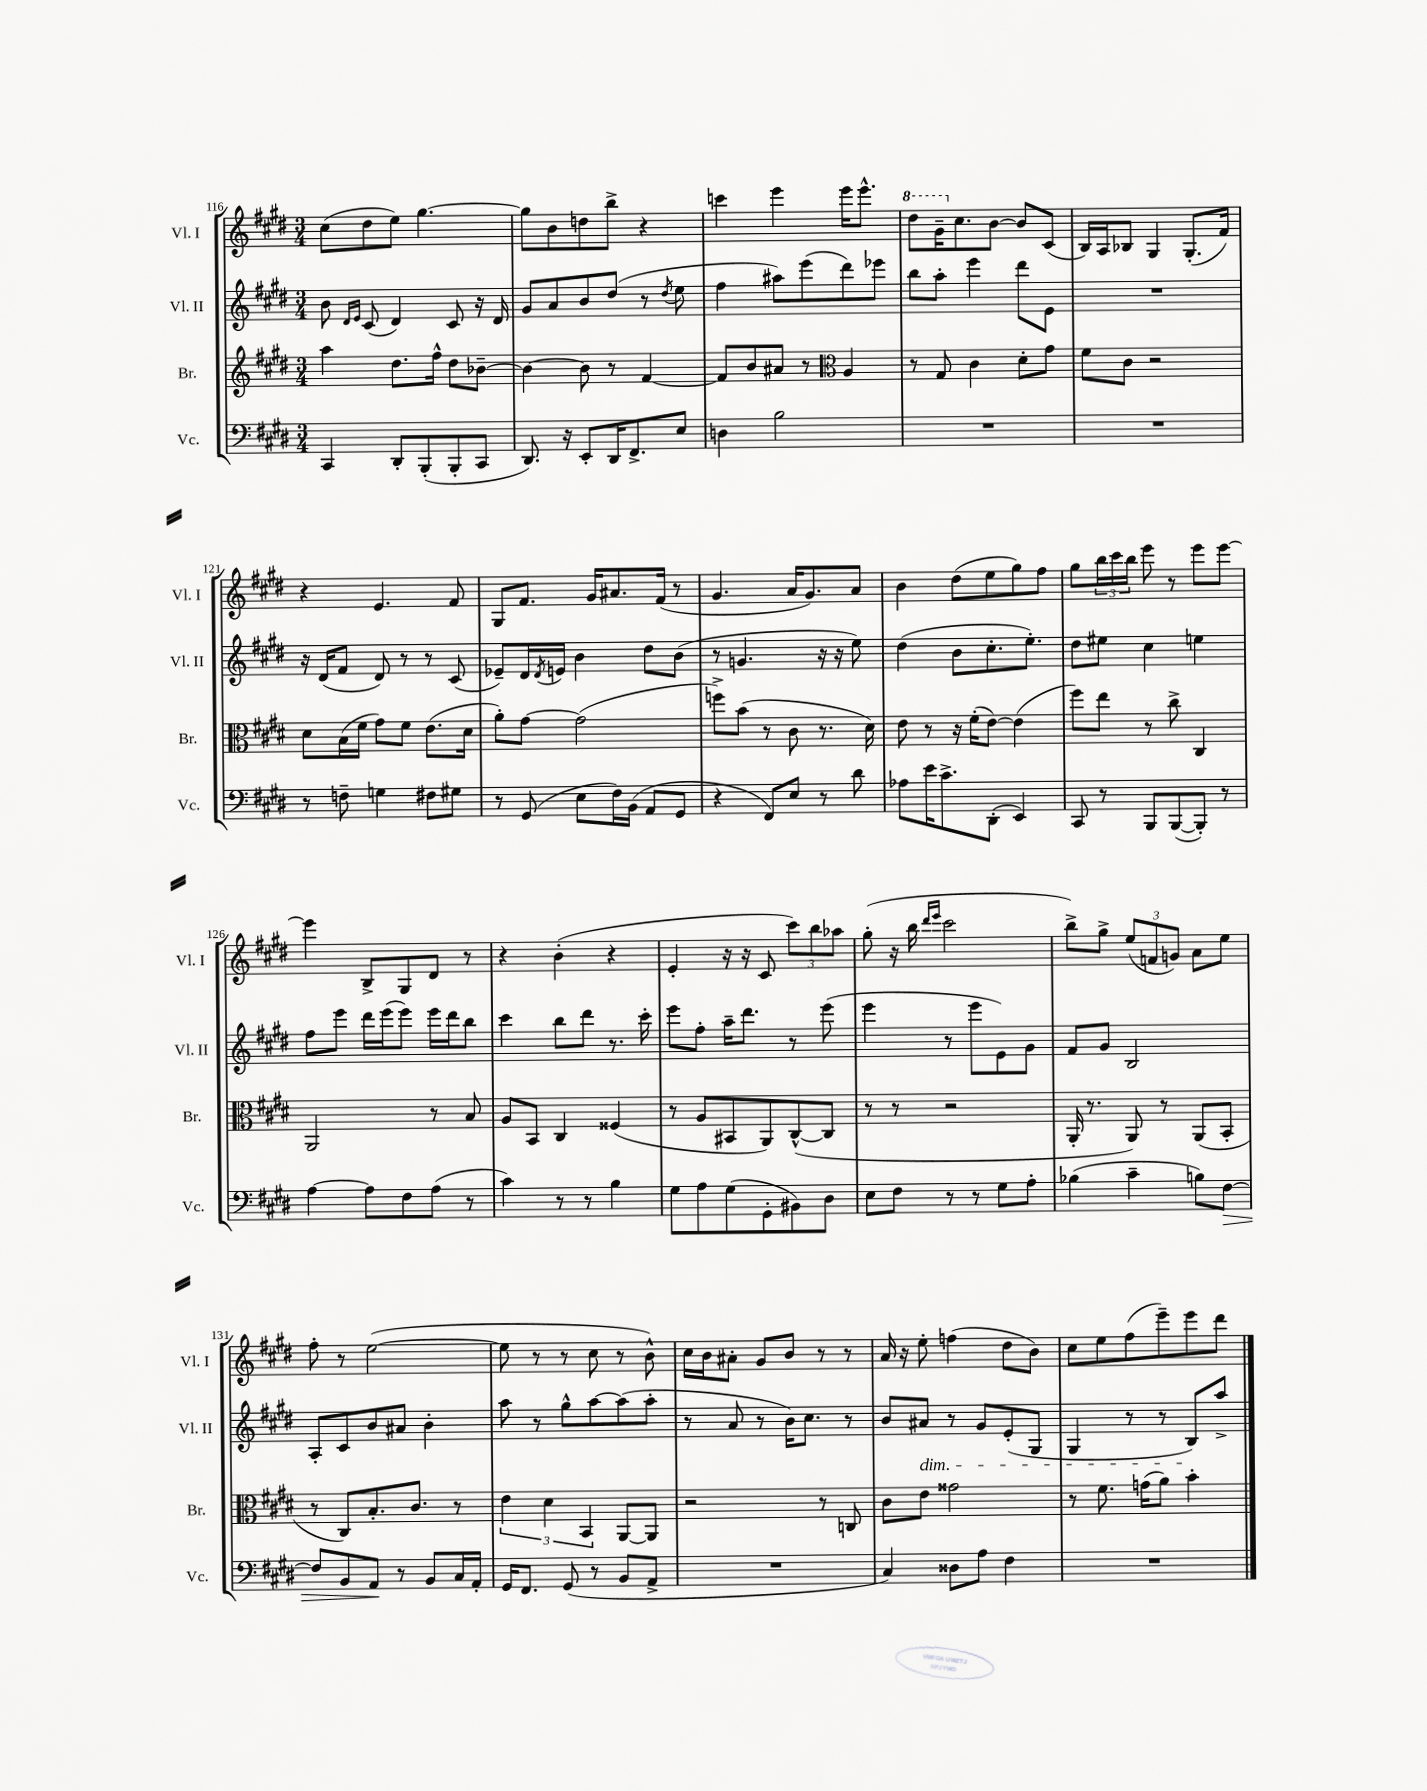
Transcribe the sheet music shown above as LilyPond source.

<<
\new StaffGroup <<
\new Staff = "s0" \with { instrumentName = "Vl. I" shortInstrumentName = "Vl. I" } {
    \clef treble \key e \major \numericTimeSignature \time 3/4
    cis''8( dis''8 e''8) gis''4.~ |
    gis''8 b'8 d''8 b''8-> r4 |
    c'''4 e'''4 e'''16 e'''8.-^ |
    \ottava #1 dis'''8 gis''16-- \ottava #0 cis''8. b'8~ b'8 cis'8( |
    b16) a16 bes8 gis4 gis8.-.( fis'16) |
    r4 e'4. fis'8 |
    gis8 fis'8. gis'16 ais'8. fis'16( r8 |
    gis'4. a'16 gis'8.) a'8 |
    b'4 dis''8( e''8 gis''8) fis''8 |
    gis''8 \tuplet 3/2 { b''16 cis'''16 b''16 } e'''8 r8 e'''8 e'''8~ |
    e'''4 b8-> gis8 dis'8 r8 |
    r4 b'4-.( r4 |
    e'4-. r16 r16 cis'8 \tuplet 3/2 { cis'''8) b''8 aes''8 } |
    gis''8-.( r16 b''16 \grace { dis'''16 e'''16 } cis'''2 |
    b''8->) gis''8-> \tuplet 3/2 { e''8( f'8 g'8) } a'8 e''8 |
    fis''8-. r8 e''2~( |
    e''8 r8 r8 cis''8 r8 b'8-^) |
    cis''16 b'16 ais'8-. gis'8 b'8 r8 r8 |
    a'16 r16 e''8-. f''4( dis''8 b'8) |
    cis''8 e''8 fis''8( e'''8--) e'''8 dis'''8 \bar "|." |
}
\new Staff = "s1" \with { instrumentName = "Vl. II" shortInstrumentName = "Vl. II" } {
    \clef treble \key e \major \numericTimeSignature \time 3/4
    b'8 \grace { dis'16 e'16 } cis'8( dis'4) cis'8 r16 dis'16 |
    gis'8 a'8 b'8 dis''8( r8 \acciaccatura { dis''8 } e''8 |
    fis''4 ais''8) e'''8( dis'''8) ees'''8 |
    b''8 a''8-. e'''4 dis'''8 e'8 |
    R2. |
    r16 dis'16( fis'8 dis'8) r8 r8 cis'8( |
    ees'8--) dis'16 \acciaccatura { dis'8 } e'16 b'4 dis''8 b'8( |
    r8 g'4. r16 r16 e''8) |
    dis''4( b'8 cis''8.-. e''8.-.) |
    dis''8 eis''8 cis''4 e''4 |
    fis''8 e'''8 dis'''16 e'''16( e'''8) e'''16 dis'''16 b''8 |
    cis'''4 b''8 dis'''8 r8. cis'''16-. |
    e'''8 fis''8-. a''16-- dis'''8. r8 e'''8( |
    e'''4 r8 e'''8 e'8) gis'8 |
    fis'8 gis'8 b2 |
    a8-. cis'8 b'8 ais'8 b'4-. |
    a''8 r8 gis''8-^ a''8~ a''8( a''8-. |
    r8 a'8 r8 b'16) cis''8. r8 |
    b'8 ais'8\dim r8 gis'8 e'8-.( gis8 |
    gis4 r8 r8 b8\!) a''8-> \bar "|." |
}
\new Staff = "s2" \with { instrumentName = "Br." shortInstrumentName = "Br." } {
    \clef treble \key e \major \numericTimeSignature \time 3/4
    a''4 dis''8. fis''16-^ dis''8 bes'8~-- |
    bes'4~ bes'8 r8 fis'4~ |
    fis'8 b'8 ais'8 r8 \clef alto a4 |
    r8 gis8 cis'4 dis'8-. gis'8 |
    fis'8 cis'8 r2 |
    dis'8 b16( fis'16 gis'8) fis'8 e'8.( dis'16 |
    a'8-.) gis'8~ gis'2( |
    f''8->) b'8( r8 cis'8 r8. dis'16) |
    e'8 r8 r16 fis'16-.( e'8~) e'4( |
    fis''8) e''8 r8 cis''8-> cis4 |
    a,2 r8 b8 |
    a8 b,8 cis4 fisis4( |
    r8 a8 bis,8 a,8) cis8~-^( cis8 |
    r8 r8 r2 |
    a,16-. r8. a,8) r8 a,8( b,8-. |
    r8 cis8) b8.-. cis'8. r8 |
    \tuplet 3/2 { e'4 dis'4 b,4 } a,8~ a,8 |
    r2 r8 c8 |
    cis'8 e'8 gisis'2 |
    r8 fis'8. g'16( a'8) b'4-. \bar "|." |
}
\new Staff = "s3" \with { instrumentName = "Vc." shortInstrumentName = "Vc." } {
    \clef bass \key e \major \numericTimeSignature \time 3/4
    cis,4 dis,8-. b,,8-.( b,,8-. cis,8 |
    dis,8.) r16 e,8-. dis,16 fis,8.-> e8 |
    d4 b2 |
    R2. |
    R2. |
    r8 f8-- g4 fis8 gis8 |
    r8 gis,8( e8 fis16) b,16( a,8 gis,8 |
    r4 fis,8) e8 r8 dis'8 |
    aes8 e'16 cis'8.-> dis,8-.( e,4) |
    cis,8 r8 b,,8 b,,8~( b,,8-.) r8 |
    a4~ a8 fis8 a8( r8 |
    cis'4) r8 r8 b4 |
    gis8 a8 gis8( gis,8-. bis,8) dis8 |
    e8 fis8 r8 r8 gis8 a8-. |
    bes4( cis'4-- b8) fis8~\> |
    fis8 b,8 a,8\! r8 b,8 cis16 a,16-. |
    gis,16 fis,8. gis,8( r8 b,8 a,8-> |
    R2. |
    cis4) disis8 a8 fis4 |
    R2. \bar "|." |
}
>>
>>
\layout { \context { \Score currentBarNumber = #116 } }
